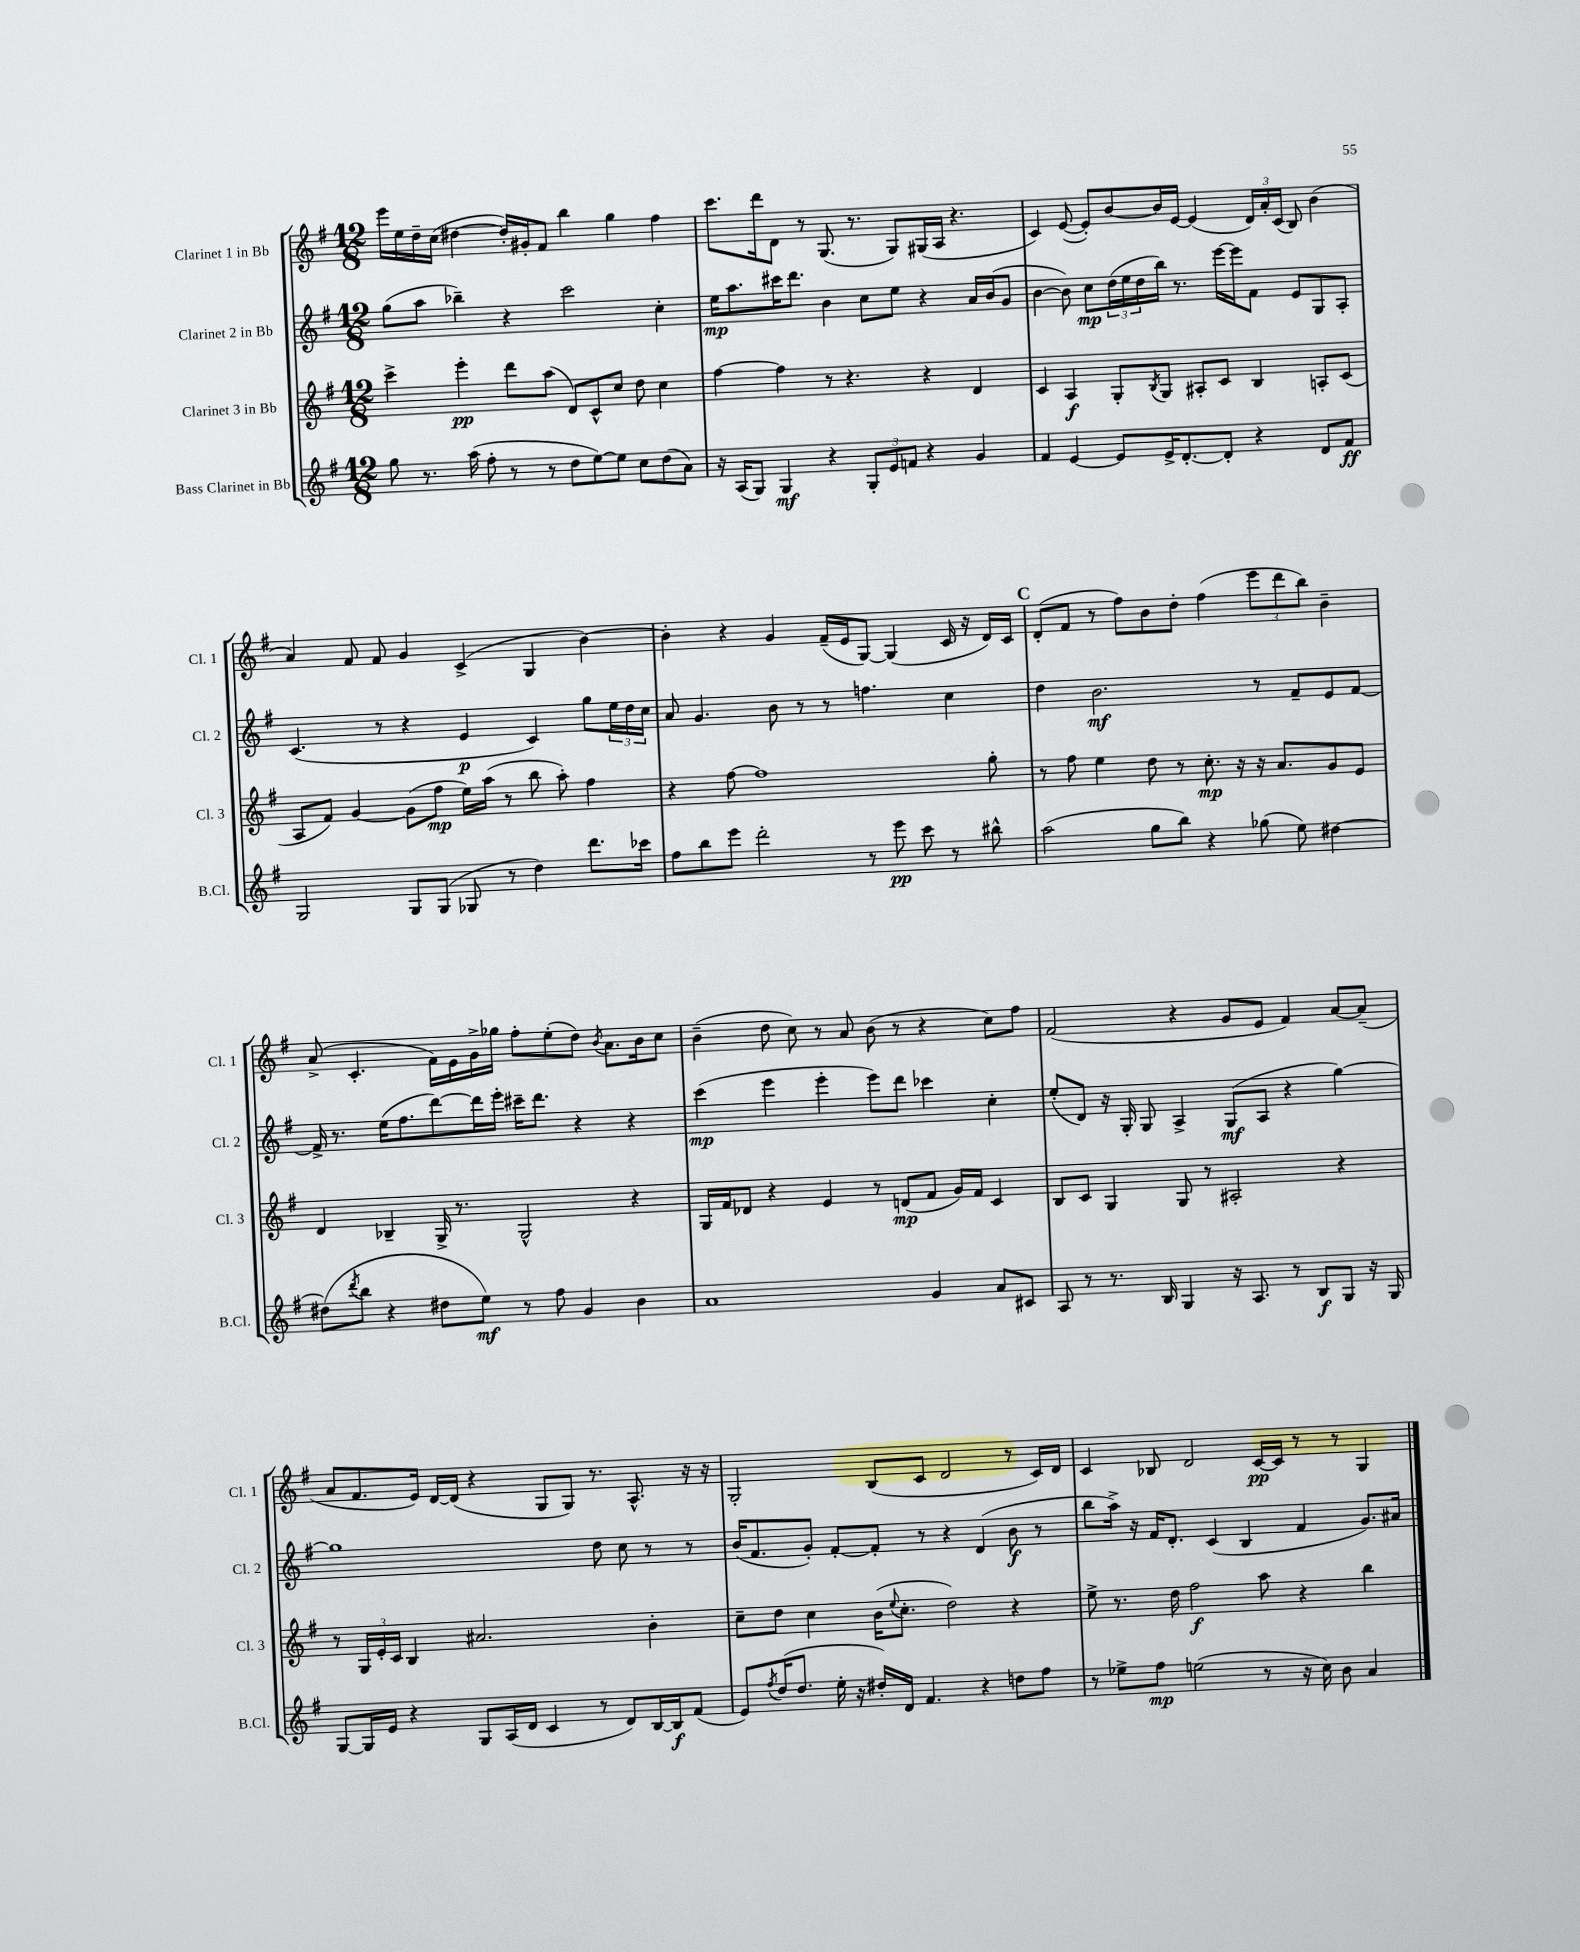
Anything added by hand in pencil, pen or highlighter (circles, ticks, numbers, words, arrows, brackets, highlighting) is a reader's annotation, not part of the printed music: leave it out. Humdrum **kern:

**kern	**dynam	**kern	**dynam	**kern	**dynam	**kern	**dynam
*part4	*part4	*part3	*part3	*part2	*part2	*part1	*part1
*staff4	*staff4	*staff3	*staff3	*staff2	*staff2	*staff1	*staff1
*I"Bass Clarinet in Bb	*	*I"Clarinet 3 in Bb	*	*I"Clarinet 2 in Bb	*	*I"Clarinet 1 in Bb	*
*I'B.Cl.	*	*I'Cl. 3	*	*I'Cl. 2	*	*I'Cl. 1	*
*clefG2	*	*clefG2	*	*clefG2	*	*clefG2	*
*k[f#]	*	*k[f#]	*	*k[f#]	*	*k[f#]	*
*M12/8	*	*M12/8	*	*M12/8	*	*M12/8	*
=16	=16	=16	=16	=16	=16	=16	=16
8gg\	.	4ccc^\	.	(8gg\L	.	16eee\LL	.
.	.	.	.	.	.	16ee\	.
8.r	.	.	.	8aa\J	.	16dd~\	.
.	.	.	.	.	.	(16cc\JJ	.
.	.	4eee'\	pp	4bb-X~\)	.	[4dd#X\	.
(16aa\	.	.	.	.	.	.	.
8ff#'\	.	.	.	.	.	.	.
8r	.	8ddd\L	.	4r	.	16dd#'/LL])	.
.	.	.	.	.	.	16g#X'/J	.
8r	.	(8aa\J	.	.	.	8f#/J	.
8dd\L	.	8d/L)	.	2ccc\	.	4bb\	.
[8ee\)	.	8c^^/	.	.	.	.	.
8ee\J]	.	8cc/J	.	.	.	4gg\	.
8cc\L	.	8dd\	.	.	.	.	.
(8dd\	.	4cc\	.	4cc'\	.	4ff#\	.
8a\J)	.	.	.	.	.	.	.
=17	=17	=17	=17	=17	=17	=17	=17
16r	.	[4ff#\	.	16ee\KL	mp	8.ccc\L	.
(16A/KL	.	.	.	8.aa\	.	.	.
8G/J)	.	.	.	.	.	.	.
.	.	.	.	.	.	16ddd\k	.
4G/	mf	4ff#\]	.	16ccc#X\K	.	8d\J	.
.	.	.	.	8.ddd\J	.	.	.
.	.	.	.	.	.	8r	.
4r	.	8r	.	4b\	.	(8.G/	.
.	.	4.r	.	.	.	.	.
.	.	.	.	.	.	8.r	.
12G'/L	.	.	.	8cc\L	.	.	.
12e/	.	.	.	.	.	.	.
.	.	.	.	8ee\J	.	8G/L)	.
12fn/J	.	.	.	.	.	.	.
4r	.	4r	.	4r	.	(16G#X/L	.
.	.	.	.	.	.	16A/JJ	.
.	.	.	.	.	.	4.r	.
4g/	.	4d/	.	16a/LL	.	.	.
.	.	.	.	(16b/J	.	.	.
.	.	.	.	8g/J	.	.	.
=18	=18	=18	=18	=18	=18	=18	=18
4f#/	.	4c/	.	[4b\	.	4c/)	.
[4e/	.	4A/	f	8b\])	.	([8e/	.
.	.	.	.	8cc\L	mp	8e'/L])	.
8e/L]	.	8G'/L	.	(24dd\L	.	[8b/	.
.	.	.	.	24ee\	.	.	.
.	.	.	.	24dd\	.	.	.
.	.	8qB/	.	.	.	.	.
16e^/K	.	8G/J	.	16bb\JJ)	.	16b/L]	.
[8.d'/	.	.	.	8.r	.	[16e/JJ	.
.	.	8A#X'/L	.	.	.	(4e/]	.
8d'/J]	.	8c/J	.	[16eee\LL	.	.	.
.	.	.	.	16eee\J]	.	.	.
4r	.	4B/	.	8f#\J	.	24d/LL)	.
.	.	.	.	.	.	24a'/	.
.	.	.	.	.	.	(24c/JJ	.
.	.	.	.	8e/L	.	8B/)	.
8d/L	.	8An'/L	.	8G/	.	(4b\	.
8f#/J	ff	(8c/J	.	8A'/J	.	.	.
!!LO:LB:g=z
=19	=19	=19	=19	=19	=19	=19	=19
2G/	.	8A/L	.	(4.c/	.	4a/)	.
.	.	8f#/J)	.	.	.	.	.
.	.	[4g/	.	.	.	8f#/	.
.	.	.	.	8r	.	8f#/	.
8G/L	.	(8g\L]	.	4r	.	4g/	.
(8G/J	.	8ff#\J	mp	.	.	.	.
8G-X/	.	16ee\LL)	.	4e/	p	(4c^/	.
.	.	(16aa\JJ	.	.	.	.	.
8r	.	8r	.	.	.	.	.
4dd\)	.	8bb\	.	4c/)	.	4G/	.
.	.	8aa'\)	.	.	.	.	.
8.ddd\L	.	4ff#\	.	8gg\L	.	[4b\)	.
.	.	.	.	24ee\L	.	.	.
.	.	.	.	24dd\	.	.	.
16ccc-X\Jk	.	.	.	.	.	.	.
.	.	.	.	24cc\JJ	.	.	.
=20	=20	=20	=20	=20	=20	=20	=20
8ff#\L	.	4r	.	8a/	.	4b'\]	.
8bb\	.	.	.	4.g/	.	.	.
8eee\J	.	[8ff#\	.	.	.	4r	.
2ddd'\	.	1ff#]	.	.	.	.	.
.	.	.	.	8b\	.	4g/	.
.	.	.	.	8r	.	.	.
.	.	.	.	8r	.	(16f#~/LL	.
.	.	.	.	.	.	16e/J	.
8r	.	.	.	4.ffn\	.	[8G/J)	.
8eee\	pp	.	.	.	.	(4G/]	.
8ccc\	.	.	.	.	.	.	.
8r	.	.	.	4cc\	.	16c/	.
.	.	.	.	.	.	16r	.
8bb#X^^\	.	8gg'\	.	.	.	16d/LL)	.
.	.	.	.	.	.	16c/JJ	.
!!LO:REH:place=s1:t=C
=21	=21	=21	=21	=21	=21	=21	=21
(2aa\	.	8r	.	4dd\	.	(8d'/L	.
.	.	8ff#\	.	.	.	8f#/J	.
.	.	4ee\	.	2.b\	mf	8r	.
.	.	.	.	.	.	8ff#\L)	.
8gg\L	.	8dd\	.	.	.	8b\	.
8bb\J)	.	8r	.	.	.	8dd'\J	.
4r	.	8.cc'\	mp	.	.	(4ff#\	.
.	.	16r	.	.	.	.	.
(8gg-X\	.	16r	.	8r	.	12eee\L	.
.	.	8.a/L	.	.	.	.	.
.	.	.	.	.	.	12ddd\	.
8ee\)	.	.	.	8f#~/L	.	.	.
.	.	.	.	.	.	12bb\J)	.
[4dd#X\	.	8g/	.	8e/	.	4b~\	.
.	.	8e/J	.	[8f#/J	.	.	.
!!LO:LB:g=z
=22	=22	=22	=22	=22	=22	=22	=22
(8dd#X\L]	.	4d/	.	16f#^/]	.	(8a^/	.
.	.	.	.	8.r	.	.	.
8qddd/	.	.	.	.	.	.	.
8bb\J	.	.	.	.	.	4.c'/	.
4r	.	4B-X~/	.	(16ee\KL	.	.	.
.	.	.	.	8.ff#\	.	.	.
8dd#X\L	.	16G^/	.	[8ddd\)	.	16f#\LL)	.
.	.	8.r	.	.	.	16e\	.
8ee\J)	mf	.	.	16ddd\L]	.	16g^\	.
.	.	.	.	16eee'\JJ	.	16gg-X\JJ	.
8r	.	2G^^/	.	16ccc#X~\KL	.	8ff#'\L	.
.	.	.	.	8.ddd\J	.	.	.
8ff#\	.	.	.	.	.	(8ee'\	.
4g/	.	.	.	4r	.	8dd\J)	.
.	.	.	.	.	.	8qb/	.
.	.	.	.	.	.	8.a\L	.
4b\	.	4r	.	4r	.	.	.
.	.	.	.	.	.	16b\k	.
.	.	.	.	.	.	8cc\J	.
=23	=23	=23	=23	=23	=23	=23	=23
1a	.	16G/LL	.	(4ccc\	mp	(4b~\	.
.	.	16f#/J	.	.	.	.	.
.	.	8d-X/J	.	.	.	.	.
.	.	4r	.	4eee\	.	8dd\	.
.	.	.	.	.	.	8cc\)	.
.	.	4e/	.	4eee'\	.	8r	.
.	.	.	.	.	.	8a/	.
.	.	8r	.	8eee\L)	.	(8b\	.
.	.	(8dn/L	mp	8ddd\J	.	8r	.
4g/	.	8f#/J	.	4ccc-X\	.	4r	.
.	.	16g/LL)	.	.	.	.	.
.	.	16f#/JJ	.	.	.	.	.
8a/L	.	4c/	.	4cc'\	.	8cc\L)	.
8c#X/J	.	.	.	.	.	8ff#\J	.
=24	=24	=24	=24	=24	=24	=24	=24
8A/	.	8B/L	.	(8ee'/L	.	(2f#/	.
8r	.	8c/J	.	8d/J)	.	.	.
8.r	.	4G/	.	16r	.	.	.
.	.	.	.	16G'/	.	.	.
.	.	.	.	8G/	.	.	.
16B/	.	.	.	.	.	.	.
4G/	.	8G/	.	4A^/	.	4r	.
.	.	8r	.	.	.	.	.
16r	.	2A#X'/	.	(8G/L	mf	8g/L	.
8.A/	.	.	.	.	.	.	.
.	.	.	.	8A/J	.	8e/J	.
8r	.	.	.	4r	.	4f#/)	.
8B/L	f	.	.	.	.	.	.
8G/J	.	4r	.	[4gg\)	.	[8a/L	.
16r	.	.	.	.	.	(8a~/J]	.
16G/	.	.	.	.	.	.	.
!!LO:LB:g=z
=25	=25	=25	=25	=25	=25	=25	=25
[8G/L	.	8r	.	1gg]	.	8a/L	.
16G/L]	.	24G/LL	.	.	.	8.f#/	.
.	.	24e'/	.	.	.	.	.
16e/JJ	.	.	.	.	.	.	.
.	.	24c/JJ	.	.	.	.	.
4r	.	4B/	.	.	.	.	.
.	.	.	.	.	.	16e/Jk)	.
.	.	.	.	.	.	[16d/LL	.
.	.	.	.	.	.	(16d/JJ]	.
8G/L	.	2.a#X/	.	.	.	4r	.
(16A/L	.	.	.	.	.	.	.
16d/JJ	.	.	.	.	.	.	.
4c/	.	.	.	.	.	8G/L	.
.	.	.	.	.	.	8G/J)	.
8r	.	.	.	8dd\	.	8.r	.
8d/L)	.	.	.	8cc\	.	.	.
.	.	.	.	.	.	8.A^^/	.
[16B/L	.	4b'\	.	8r	.	.	.
16B/J]	f	.	.	.	.	.	.
(8f#/J	.	.	.	8r	.	16r	.
.	.	.	.	.	.	16r	.
=26	=26	=26	=26	=26	=26	=26	=26
8e/L)	.	8cc~\L	.	(16b/KL	.	2G'/	.
.	.	.	.	8.f#/	.	.	.
8qff#/	.	.	.	.	.	.	.
(16dd/K	.	8dd\J	.	.	.	.	.
8.dd/J	.	.	.	.	.	.	.
.	.	4cc\	.	8g'/J)	.	.	.
16ee'\	.	.	.	[8f#'/L	.	.	.
16r	.	.	.	.	.	.	.
16dd#X'/LL)	.	(16b\KL	.	8f#'/J]	.	(8B/L	.
.	.	8qqee/	.	.	.	.	.
16d/JJ	.	8.cc'\J	.	.	.	.	.
4.f#/	.	.	.	8r	.	8c/J	.
.	.	2dd\)	.	4r	.	2d/	.
4r	.	.	.	(4d/	.	.	.
8ddn\L	.	4r	.	8b\	f	8r	.
8ff#\J	.	.	.	8r	.	16c/LL)	.
.	.	.	.	.	.	16d/JJ	.
=27	=27	=27	=27	=27	=27	=27	=27
8r	.	8ee^\	.	8bb\L	.	4c/	.
8ee-X^\L	.	8.r	.	16aa^\Jk)	.	.	.
.	.	.	.	16r	.	.	.
8ff#\J	mp	.	.	16f#/KL	.	8B-X/	.
.	.	16dd\	.	8.d'/J	.	.	.
(2een\	.	2ff#\	f	.	.	2d/	.
.	.	.	.	(4c/	.	.	.
.	.	.	.	4B/	.	.	.
8r	.	8aa\	.	.	.	[16c/LL	pp
.	.	.	.	.	.	16c/JJ]	.
16r	.	4r	.	4f#/	.	8r	.
16cc\)	.	.	.	.	.	.	.
8b\	.	.	.	.	.	8r	.
4a/	.	4bb\	.	8.g/L)	.	4G/	.
.	.	.	.	16a#X/Jk	.	.	.
==	==	==	==	==	==	==	==
*-	*-	*-	*-	*-	*-	*-	*-
